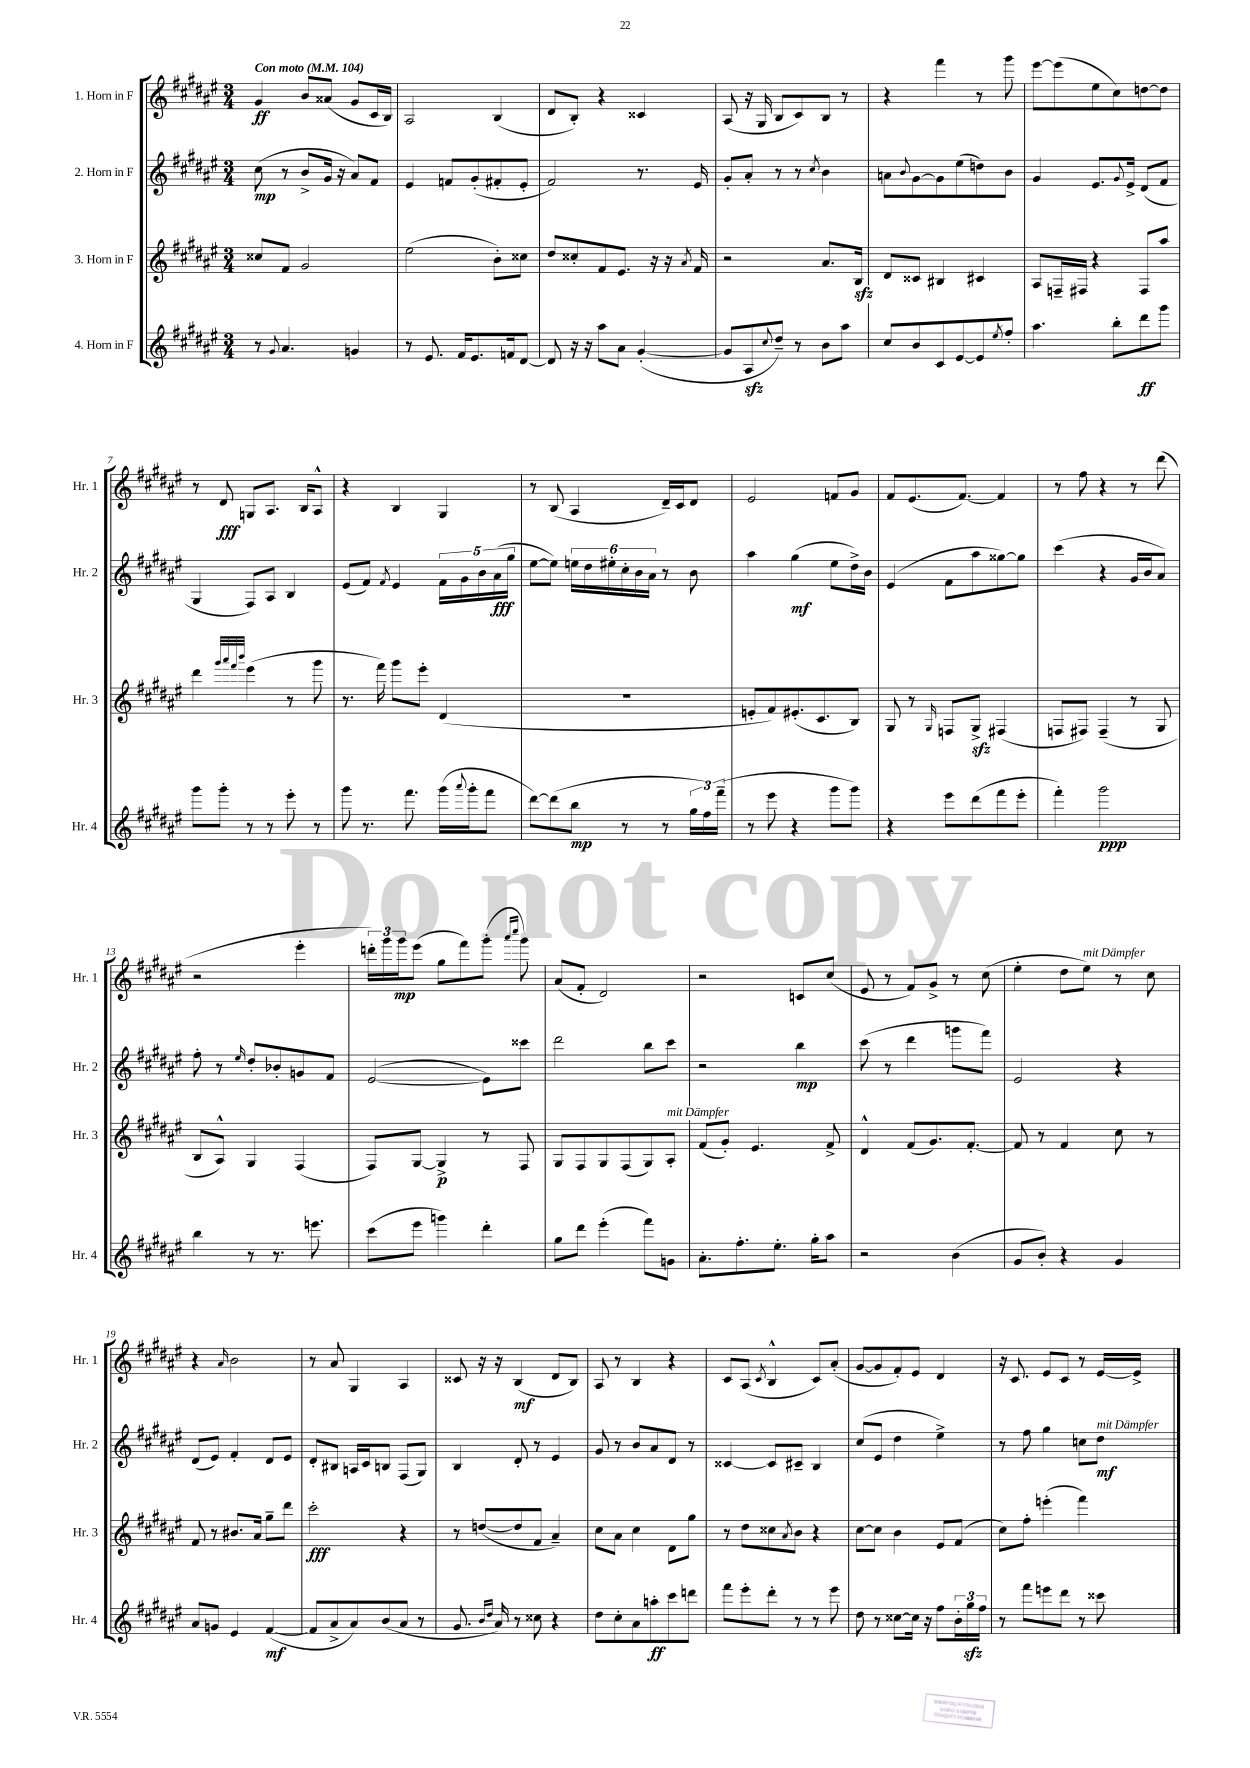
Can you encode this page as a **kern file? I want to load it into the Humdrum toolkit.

**kern	**dynam	**kern	**dynam	**kern	**dynam	**kern	**dynam
*part4	*part4	*part3	*part3	*part2	*part2	*part1	*part1
*staff4	*staff4	*staff3	*staff3	*staff2	*staff2	*staff1	*staff1
*I"4. Horn in F	*	*I"3. Horn in F	*	*I"2. Horn in F	*	*I"1. Horn in F	*
*I'Hr. 4	*	*I'Hr. 3	*	*I'Hr. 2	*	*I'Hr. 1	*
*clefG2	*	*clefG2	*	*clefG2	*	*clefG2	*
*k[f#c#g#d#a#e#]	*	*k[f#c#g#d#a#e#]	*	*k[f#c#g#d#a#e#]	*	*k[f#c#g#d#a#e#]	*
*M3/4	*	*M3/4	*	*M3/4	*	*M3/4	*
*MM104	*	*MM104	*	*MM104	*	*MM104	*
=1	=1	=1	=1	=1	=1	=1	=1
!	!	!	!	!	!	!LO:TX:a:B:t=Con moto	!
8r	.	8cc##X/L	.	(8cc#\	mp	4g#/	ff
8qqg#/	.	.	.	.	.	.	.
4.a#/	.	8f#/J	.	8r	.	.	.
.	.	2g#/	.	8b^/L	.	8b/L	.
.	.	.	.	16g#/Jk	.	(8a##X/J	.
.	.	.	.	16r	.	.	.
4gn/	.	.	.	8a#/L)	.	8g#/L	.
.	.	.	.	8f#/J	.	16c#/L	.
.	.	.	.	.	.	16B/JJ)	.
=2	=2	=2	=2	=2	=2	=2	=2
8r	.	(2ee#\	.	4e#/	.	2A#/	.
8.e#/	.	.	.	.	.	.	.
.	.	.	.	8fn/L	.	.	.
16f#/KL	.	.	.	.	.	.	.
8.e#/	.	.	.	(8g#'/	.	.	.
.	.	8b'\L)	.	8f#X'/	.	(4B/	.
16fn/k	.	.	.	.	.	.	.
[8d#/J	.	8cc##X\J	.	8e#'/J	.	.	.
=3	=3	=3	=3	=3	=3	=3	=3
8d#/]	.	8dd#/L	.	2f#/)	.	8d#/L	.
16r	.	8cc##X'/	.	.	.	8B'/J)	.
16r	.	.	.	.	.	.	.
8aa#\L	.	8f#/	.	.	.	4r	.
8a#\J	.	8.e#/J	.	.	.	.	.
([4g#'/	.	.	.	8.r	.	4c##X/	.
.	.	16r	.	.	.	.	.
.	.	16r	.	.	.	.	.
.	.	8qa#/	.	.	.	.	.
.	.	16f#/	.	16e#/	.	.	.
=4	=4	=4	=4	=4	=4	=4	=4
8g#/L]	.	2r	.	8g#'/L	.	(8A#/	.
8A#zz/	.	.	.	8a#'/J	.	16r	.
.	.	.	.	.	.	16G#/	.
8qqcc#/	.	.	.	.	.	.	.
8dd#~/J)	.	.	.	8r	.	8B/L	.
8r	.	.	.	8r	.	8c#/)	.
.	.	.	.	8qcc#/	.	.	.
8b\L	.	8.a#/L	.	4b\	.	8B/J	.
8aa#\J	.	.	.	.	.	8r	.
.	.	16Bzz/Jk	.	.	.	.	.
=5	=5	=5	=5	=5	=5	=5	=5
8cc#/L	.	8d#/L	.	8an\L	.	4r	.
.	.	.	.	8qqb/	.	.	.
8b/	.	8c##X/J	.	[8g#\	.	.	.
8c#/	.	4B#X/	.	8g#\]	.	4fff#\	.
[8e#/	.	.	.	(8ee#\	.	.	.
8e#/]	.	4c#X/	.	8ddn\)	.	8r	.
8qee#/	.	.	.	.	.	.	.
8ff#'/J	.	.	.	8b\J	.	8ggg#\	.
=6	=6	=6	=6	=6	=6	=6	=6
4.aa#\	.	8A#/L	.	4g#/	.	[8eee#\L	.
.	.	16Fn~/L	.	.	.	(8eee#\]	.
.	.	16F#X/JJ	.	.	.	.	.
.	.	4r	.	8.e#/L	.	8ee#\	.
8bb'\L	.	.	.	.	.	8cc#\)	.
.	.	.	.	8qqg#/	.	.	.
.	.	.	.	16e#^/Jk	.	.	.
8ddd#\	ff	8F#/L	.	(8d#/L	.	[8ddn\	.
8ggg#\J	.	8aa#/J	.	8f#/J	.	8dd\J]	.
!!LO:LB:g=z
=7	=7	=7	=7	=7	=7	=7	=7
8ggg#\L	.	4ddd#\	.	4G#/	.	8r	.
8ggg#'\J	.	.	.	.	.	8d#/	fff
.	.	32qqggg#/LLL	.	.	.	.	.
.	.	32qqaaa#/	.	.	.	.	.
.	.	32qqfff#/	.	.	.	.	.
.	.	32qqbbb/JJJ	.	.	.	.	.
8r	.	(4eee#\	.	8F#/L)	.	8Gn/L	.
8r	.	.	.	8A#/J	.	8.A#/J	.
8eee#'\	.	8r	.	4B/	.	.	.
.	.	.	.	.	.	16B/KL	.
8r	.	8ggg#\	.	.	.	8A#^^/J	.
=8	=8	=8	=8	=8	=8	=8	=8
8ggg#\	.	8.r	.	(8e#/L	.	4r	.
8.r	.	.	.	8f#/J)	.	.	.
.	.	16fff#\)	.	.	.	.	.
.	.	.	.	8qf#/	.	.	.
.	.	8ggg#\L	.	4e#/	.	4B/	.
8.fff#\	.	.	.	.	.	.	.
.	.	8eee#'\J	.	.	.	.	.
(16ggg#\LL	.	(4d#/	.	20f#\LL	.	4G#/	.
.	.	.	.	20g#\	.	.	.
8qqaaa#/	.	.	.	.	.	.	.
16ggg#'\J	.	.	.	.	.	.	.
.	.	.	.	20b\	.	.	.
8fff#\J	.	.	.	.	.	.	.
.	.	.	.	(20a#\	fff	.	.
.	.	.	.	20gg#\JJ	.	.	.
=9	=9	=9	=9	=9	=9	=9	=9
[8ddd#\L)	.	2.r	.	[8ee#\L	.	8r	.
(8ddd#\]	.	.	.	8ee#\J])	.	(8B/	.
8bb\J	mp	.	.	24een\LL	.	4A#/	.
.	.	.	.	24dd#\	.	.	.
.	.	.	.	24ee#X'\	.	.	.
8r	.	.	.	24cc#'\	.	.	.
.	.	.	.	24b\	.	.	.
.	.	.	.	24a#\JJ	.	.	.
8r	.	.	.	8r	.	16d#~/LL)	.
.	.	.	.	.	.	16c#/J	.
24gg#\LL	.	.	.	8b\	.	8d#/J	.
24ff#\)	.	.	.	.	.	.	.
(24fff#~\JJ	.	.	.	.	.	.	.
=10	=10	=10	=10	=10	=10	=10	=10
8r	.	8en'/L	.	4aa#\	.	2e#/	.
8eee#\	.	8f#/)	.	.	.	.	.
4r	.	(8.e#X'/	.	(4gg#\	mf	.	.
.	.	8.c#/	.	.	.	.	.
8ggg#\L	.	.	.	8ee#\L	.	8fn/L	.
8ggg#\J)	.	8B/J)	.	16dd#^\L)	.	8g#/J	.
.	.	.	.	16b\JJ	.	.	.
=11	=11	=11	=11	=11	=11	=11	=11
4r	.	8G#/	.	(4e#/	.	8f#/L	.
.	.	8r	.	.	.	(8.e#/	.
.	.	16qqG#/	.	.	.	.	.
8eee#\L	.	8Fn/L	.	8f#\L	.	.	.
.	.	.	.	.	.	[8.f#/J)	.
(8ddd#\	.	8G#zz^/J	.	8aa#\	.	.	.
8fff#\	.	(4F#X/	.	[8gg##X\)	.	4f#/]	.
8eee#'\J	.	.	.	8gg##\J]	.	.	.
=12	=12	=12	=12	=12	=12	=12	=12
4fff#'\)	.	8Fn/L	.	(4ccc#\	.	8r	.
.	.	8F#X/J)	.	.	.	8ff#\	.
2ggg#\	ppp	(4F#~/	.	4r	.	4r	.
.	.	8r	.	16g#/LL	.	8r	.
.	.	.	.	16b/J	.	.	.
.	.	8G#/	.	8a#/J)	.	(8ddd#\	.
!!LO:LB:g=z
=13	=13	=13	=13	=13	=13	=13	=13
4bb\	.	8B/L	.	8ff#'\	.	2r	.
.	.	8A#^^/J)	.	8r	.	.	.
.	.	.	.	16qqee#/	.	.	.
8r	.	4G#/	.	8dd#'/L	.	.	.
8.r	.	.	.	8b-X'/	.	.	.
.	.	(4F#/	.	8gn/	.	4eee#'\	.
8.eeen\	.	.	.	.	.	.	.
.	.	.	.	8f#/J	.	.	.
=14	=14	=14	=14	=14	=14	=14	=14
(8ccc#\L	.	8F#/L)	.	([2e#/	.	24dddn'\LL)	.
.	.	.	.	.	.	24ggg#\	.
.	.	.	.	.	.	24ggg#\J	mp
8eee#\J	.	[8G#/J	.	.	.	(8eee#\J	.
4gggn\)	.	4G#^/]	p	.	.	8gg#\L	.
.	.	.	.	.	.	8fff#\)	.
4ddd#'\	.	8r	.	8e#\L])	.	(8ggg#'\J	.
.	.	.	.	.	.	16qqaaa#/LL	.
.	.	.	.	.	.	16qqcccc#/JJ	.
.	.	8F#/	.	8ccc##X\J	.	8ggg#\)	.
=15	=15	=15	=15	=15	=15	=15	=15
8gg#\L	.	8G#/L	.	2ddd#\	.	(8a#/L	.
8ddd#\J	.	8F#/	.	.	.	8f#'/J	.
(4eee#'\	.	8G#/	.	.	.	2d#/)	.
.	.	(8F#/	.	.	.	.	.
8fff#\L)	.	8G#/)	.	8bb\L	.	.	.
!	!	!LO:TX:a:i:t=mit Dämpfer	!	!	!	!	!
8gn\J	.	8A#'/J	.	8ccc#\J	.	.	.
=16	=16	=16	=16	=16	=16	=16	=16
8.a#'\L	.	(8f#/L	.	2r	.	2r	.
.	.	8g#'/J)	.	.	.	.	.
8.ff#'\	.	.	.	.	.	.	.
.	.	4.e#/	.	.	.	.	.
8.ee#'\J	.	.	.	.	.	.	.
.	.	.	.	4bb\	mp	8cn/L	.
16gg#'\KL	.	.	.	.	.	.	.
8aa#\J	.	8f#^/	.	.	.	(8cc#/J	.
=17	=17	=17	=17	=17	=17	=17	=17
2r	.	4d#^^/	.	(8ccc#\	.	8e#/	.
.	.	.	.	8r	.	8r	.
.	.	(8f#/L	.	4ddd#\	.	8f#/L)	.
.	.	8.g#/)	.	.	.	8g#^/J	.
(4b\	.	.	.	8gggn\L	.	8r	.
.	.	[8.f#'/J	.	.	.	.	.
.	.	.	.	8fff#\J)	.	(8cc#\	.
=18	=18	=18	=18	=18	=18	=18	=18
8g#/L	.	8f#/]	.	2e#/	.	4ee#'\	.
8b'/J)	.	8r	.	.	.	.	.
4r	.	4f#/	.	.	.	8dd#\L	.
!	!	!	!	!	!	!LO:TX:a:i:t=mit Dämpfer	!
.	.	.	.	.	.	8ee#\J)	.
4g#/	.	8cc#\	.	4r	.	8r	.
.	.	8r	.	.	.	8cc#\	.
!!LO:LB:g=z
=19	=19	=19	=19	=19	=19	=19	=19
8a#/L	.	8f#/	.	(8d#/L	.	4r	.
8gn/J	.	8r	.	8e#/J)	.	.	.
.	.	.	.	.	.	16qqa#/	.
4e#/	.	8.b#X/L	.	4f#'/	.	2b\	.
.	.	16a#/Jk	.	.	.	.	.
([4f#/	mf	8gg#~\L	.	8d#/L	.	.	.
.	.	8ddd#\J	.	8e#/J	.	.	.
=20	=20	=20	=20	=20	=20	=20	=20
8f#/L]	.	2ccc#'\	fff	8d#'/L	.	8r	.
8a#^/	.	.	.	8B#X/J	.	8a#/	.
8a#/)	.	.	.	16An/LL	.	4G#/	.
.	.	.	.	16c#/J	.	.	.
(8b/	.	.	.	8Bn/J	.	.	.
8a#/J	.	4r	.	(8F#/L	.	4A#/	.
8r	.	.	.	8G#/J)	.	.	.
=21	=21	=21	=21	=21	=21	=21	=21
8.g#/	.	8r	.	4B/	.	8c##X/	.
.	.	([8ddn/L	.	.	.	16r	.
16qqb/LL	.	.	.	.	.	.	.
16qqdd#/JJ	.	.	.	.	.	.	.
16a#/)	.	.	.	.	.	16r	.
8r	.	8dd/]	.	8d#'/	.	(4B/	mf
8cc##X\	.	8f#/J	.	8r	.	.	.
4r	.	4a#~/)	.	4e#/	.	8d#/L	.
.	.	.	.	.	.	8B/J)	.
=22	=22	=22	=22	=22	=22	=22	=22
8dd#\L	.	8cc#\L	.	8g#/	.	8A#/	.
8cc#'\	.	8a#\J	.	8r	.	8r	.
8a#\	.	4cc#\	.	8b/L	.	4B/	.
8aan'\	ff	.	.	8a#/	.	.	.
8ccc#\	.	8d#\L	.	8d#/J	.	4r	.
8dddn\J	.	8gg#\J	.	8r	.	.	.
=23	=23	=23	=23	=23	=23	=23	=23
8fff#\L	.	8r	.	[4c##X/	.	8c#/L	.
8eee#'\	.	8dd#\L	.	.	.	(8A#/J	.
.	.	.	.	.	.	8qc#/	.
8ddd#'\J	.	8cc##X\	.	8c##/L]	.	4B^^/	.
.	.	8qa#/	.	.	.	.	.
8r	.	8b\J	.	8c#X~/J	.	.	.
8r	.	4r	.	4B/	.	8c#/L)	.
8eee#\	.	.	.	.	.	(8a#'/J	.
=24	=24	=24	=24	=24	=24	=24	=24
8dd#\	.	[8cc#\L	.	(8cc#/L	.	[8g#/L	.
8r	.	8cc#\J]	.	8e#/J	.	8g#/]	.
[8cc##X\L	.	4b\	.	4dd#\	.	8f#'/)	.
16cc##\Jk]	.	.	.	.	.	8e#/J	.
16r	.	.	.	.	.	.	.
8ff#\L	.	8e#/L	.	4ee#^\)	.	4d#/	.
24b'\L	.	(8f#/J	.	.	.	.	.
24gg#zz\	.	.	.	.	.	.	.
24ff#\JJ	.	.	.	.	.	.	.
=25	=25	=25	=25	=25	=25	=25	=25
8r	.	8cc#\L)	.	8r	.	16r	.
.	.	.	.	.	.	8.c#/	.
8fff#\L	.	8ff#'\J	.	8ff#\	.	.	.
8eeen\	.	(4eeen'\	.	4gg#\	.	8e#/L	.
8ddd#\J	.	.	.	.	.	8c#/J	.
8r	.	4fff#\)	.	8ccn\L	.	8r	.
!	!	!	!	!LO:TX:a:i:t=mit Dämpfer	!	!	!
8ccc##X\	.	.	.	8dd#\J	mf	[16e#/LL	.
.	.	.	.	.	.	16e#^/JJ]	.
==	==	==	==	==	==	==	==
*-	*-	*-	*-	*-	*-	*-	*-
